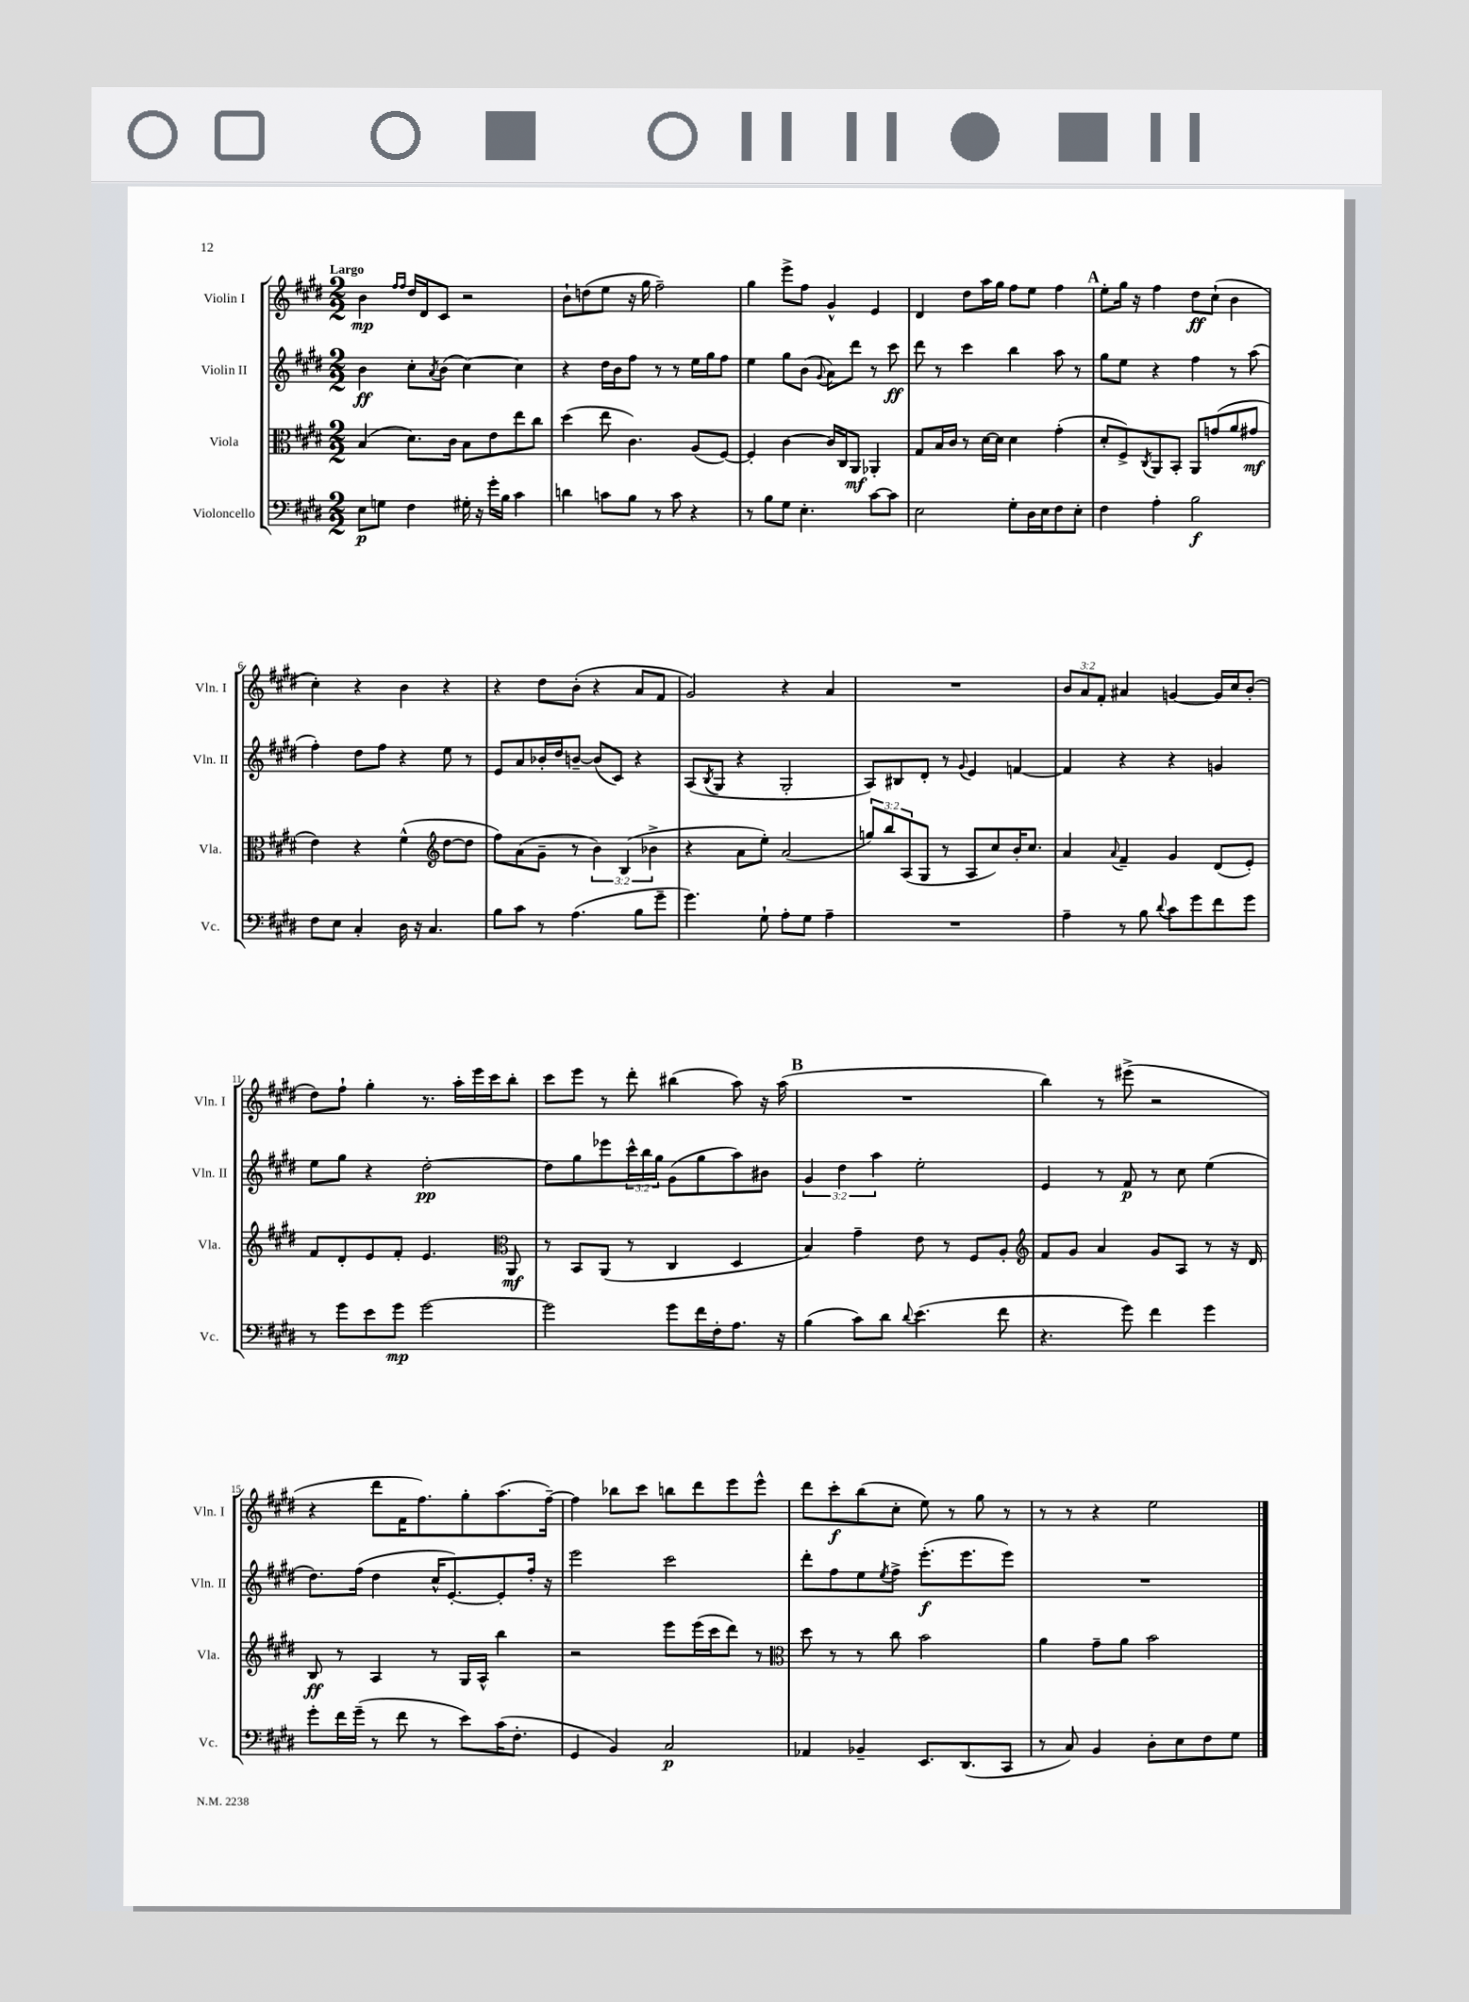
<<
\new StaffGroup <<
\new Staff = "s0" \with { instrumentName = "Violin I" shortInstrumentName = "Vln. I" } {
    \clef treble \key e \major \numericTimeSignature \time 2/2 \override Staff.TupletNumber.text = #tuplet-number::calc-fraction-text \tempo "Largo"
    b'4\mp \grace { fis''16 fis''16 } dis''16 dis'16 cis'8 r2 |
    b'8-! d''8( e''8 r16 gis''16 fis''2--) |
    gis''4 e'''8-> fis''8 gis'4-^ e'4 |
    dis'4 dis''8 a''16 gis''16 fis''8 e''8 fis''4 |
    \mark \markup { \bold "A" } e''8-. gis''16 r16 fis''4 dis''8\ff cis''8-!( b'4 |
    cis''4-.) r4 b'4 r4 |
    r4 dis''8 b'8-.( r4 a'8 fis'8 |
    gis'2) r4 a'4 |
    R1 |
    \tuplet 3/2 { b'8 a'8 fis'8-. } ais'4 g'4~ g'16 cis''16 b'8-.( |
    dis''8) fis''8-! gis''4-. r8. a''16-. e'''16 cis'''16 b''8-. |
    cis'''8 e'''8 r8 dis'''8-. bis''4( a''8) r16 a''16( |
    \mark \markup { \bold "B" } R1 |
    b''4) r8 eis'''8->( r2 |
    r4 dis'''8 fis'16 fis''8.) gis''8-. a''8.( fis''16~--) |
    fis''4 bes''8 cis'''8 b''8 dis'''8 e'''8 e'''8-^ |
    dis'''8 cis'''8-.\f b''8( cis''8-. e''8) r8 gis''8 r8 |
    r8 r8 r4 e''2 \bar "|." |
}
\new Staff = "s1" \with { instrumentName = "Violin II" shortInstrumentName = "Vln. II" } {
    \clef treble \key e \major \numericTimeSignature \time 2/2 \override Staff.TupletNumber.text = #tuplet-number::calc-fraction-text
    b'4\ff cis''8-. \acciaccatura { a'8 } b'8( cis''4~) cis''4 |
    r4 dis''16 b'16 fis''8 r8 r8 e''16 gis''16 fis''8 |
    e''4 gis''8 b'8( \appoggiatura { gis'8 } a'8) dis'''8 r8 cis'''8\ff |
    dis'''8 r8 cis'''4 b''4 a''8 r8 |
    \mark \markup { \bold "A" } gis''8 e''8 r4 fis''4 r8 a''8( |
    fis''4-.) dis''8 fis''8 r4 e''8 r8 |
    e'8 a'8 bes'16-. dis''16 b'8~-- b'8( cis'8) r4 |
    a8( \acciaccatura { b8 } gis8 r4 gis2-. |
    a8) bis8 dis'8-. r8 \appoggiatura { gis'8 } e'4 f'4~ |
    f'4 r4 r4 g'4 |
    e''8 gis''8 r4 dis''2~-.\pp |
    dis''8 gis''8 ees'''8 \tuplet 3/2 { cis'''16-^ b''16 gis''16 } gis'8( gis''8 a''8) bis'8 |
    \mark \markup { \bold "B" } \tuplet 3/2 { gis'4 dis''4 a''4 } e''2-. |
    e'4 r8 fis'8\p r8 cis''8 e''4( |
    dis''8.) fis''16( dis''4 cis''16-^ e'8.~-.) e'8-. fis''16-. r16 |
    e'''2 cis'''2 |
    dis'''8-. fis''8 e''8 \acciaccatura { e''8 } fis''8-> e'''8.-.\f( e'''8. e'''8) |
    R1 \bar "|." |
}
\new Staff = "s2" \with { instrumentName = "Viola" shortInstrumentName = "Vla." } {
    \clef alto \key e \major \numericTimeSignature \time 2/2 \override Staff.TupletNumber.text = #tuplet-number::calc-fraction-text
    b4( dis'8.) cis'16 b8 e'8 e''8 cis''8 |
    dis''4( e''8 cis'4.) a8( fis8~) |
    fis4-. cis'4~ cis'16 cis16 a,8\mf aes,4-. |
    gis8 b16 cis'16 r8 dis'16~ dis'16 dis'4 gis'4-.( |
    \mark \markup { \bold "A" } dis'8-. fis8->) \acciaccatura { cis8 } a,8 b,8-. a,8 g'8( a'8 gis'8\mf |
    e'4) r4 fis'4-^( \clef treble dis''8~ dis''8 |
    fis''8) a'8( gis'8-- r8 \tuplet 3/2 { b'4) b4( bes'4-> } |
    r4 a'8 e''8-.) a'2( |
    \tuplet 3/2 { g''8) b''8 a8( } gis8 r8 a8 cis''8) b'16-. cis''8. |
    a'4 \appoggiatura { a'8 } fis'4-- gis'4 dis'8( e'8-.) |
    fis'8 dis'8-. e'8 fis'8-. e'4. \clef alto a,8\mf |
    r8 b,8 a,8( r8 cis4 dis4 |
    \mark \markup { \bold "B" } b4) gis'4-- e'8 r8 fis8 a8-. |
    \clef treble fis'8 gis'8 a'4 gis'8 a8 r8 r16 dis'16 |
    b8\ff r8 a4 r8 gis16 a16-^ b''4 |
    r2 e'''8 e'''16( cis'''16 dis'''8) r8 |
    \clef alto dis''8 r8 r8 cis''8 b'2 |
    a'4 gis'8-- a'8 b'2 \bar "|." |
}
\new Staff = "s3" \with { instrumentName = "Violoncello" shortInstrumentName = "Vc." } {
    \clef bass \key e \major \numericTimeSignature \time 2/2
    e8\p g8 fis4 gis16-. r16 gis'16-. b16 cis'4 |
    d'4 c'8 b8 r8 c'8 r4 |
    r8 b8 gis8 e4.-. cis'8~ cis'8 |
    e2 gis8-. dis16 e16 fis8 e8-. |
    \mark \markup { \bold "A" } fis4 a4-. b2\f |
    fis8 e8 cis4-. dis16 r16 cis4. |
    b8 cis'8 r8 a4.( b8 gis'8-- |
    gis'4.) gis8-! a8-. gis8 a4-- |
    R1 |
    a4-- r8 b8 \appoggiatura { dis'8 } cis'8 gis'8 fis'8 gis'8 |
    r8 gis'8 e'8 gis'8\mp gis'2~ |
    gis'2 gis'8 fis'16 fis16-. a8. r16 |
    \mark \markup { \bold "B" } b4( cis'8) dis'8 \appoggiatura { dis'8 } e'4.( fis'8 |
    r4. gis'8) fis'4 gis'4 |
    gis'8-. fis'16 gis'16--( r8 fis'8 r8 e'8) cis'16( fis8.-. |
    gis,4 b,4) cis2\p |
    aes,4 bes,4-- e,8. dis,8.( cis,8 |
    r8 cis8) b,4 dis8-. e8 fis8 gis8 \bar "|." |
}
>>
>>
